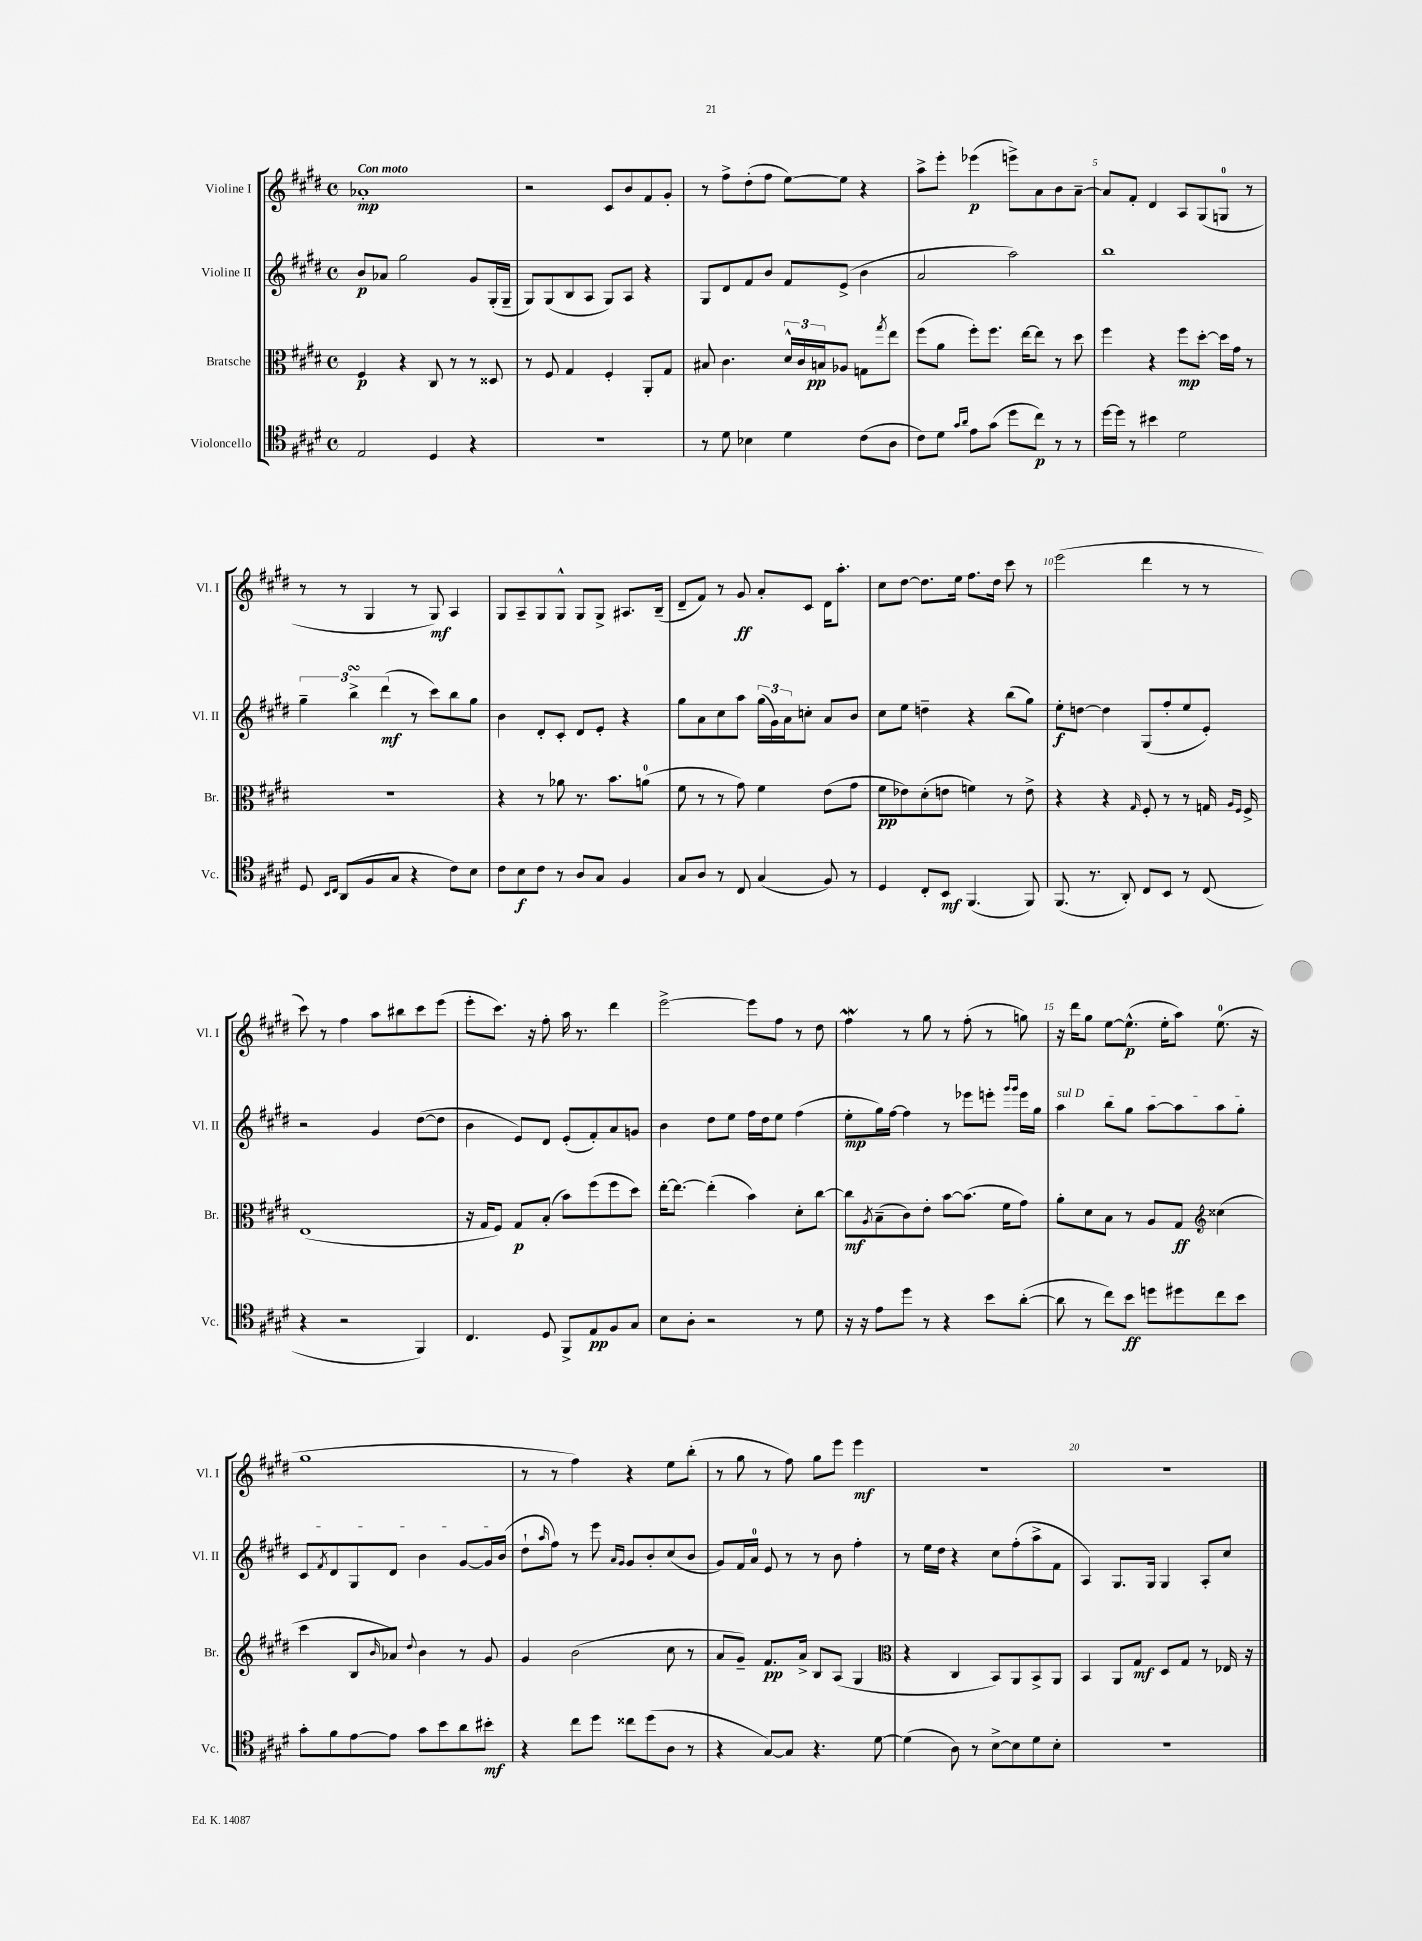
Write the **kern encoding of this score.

**kern	**kern	**kern	**kern
*staff4	*staff3	*staff2	*staff1
*clefC4	*clefC3	*clefG2	*clefG2
*k[f#c#g#d#]	*k[f#c#g#d#]	*k[f#c#g#d#]	*k[f#c#g#d#]
*M4/4	*M4/4	*M4/4	*M4/4
*met(c)	*met(c)	*met(c)	*met(c)
2E/	4F#/	8b/L	1a-'
.	.	8a-/J	.
.	4r	2gg#\	.
4D#/	8C#/	.	.
.	8r	.	.
4r	8r	8g#/L	.
.	8D##/	(16G#'/L	.
.	.	16G#~/JJ	.
=	=	=	=
1r	8r	8G#/L)	2r
.	8F#/	(8G#/	.
.	4G#/	8B/	.
.	.	8A/J	.
.	4F#'/	8G#/L)	8c#/L
.	.	8A/J	8b/
.	8AA'/L	4r	8f#/
.	8G#/J	.	8g#'/J
=	=	=	=
8r	8B#/	8G#/L	8r
8d#\	4.c#\	8d#/	8ff#^\L
4B-\	.	8f#/	(8dd#'\
.	.	8b/J	8ff#\J
4d#\	24d#^^/LL	8f#/L	[8ee\L)
.	24c#/	.	.
.	24B/J	.	.
.	8A-/J	(8e^/J	8ee\]J
(8c#\L	8G\L	4b\	4r
.	8qgg#/	.	.
8A\J	8ee\J	.	.
=	=	=	=
8c#\L)	(8ff#\L	2a/	8aa^\L
8d#\J	8a\J	.	8eee'\J
16qqg#/LL	.	.	.
16qqa/JJ	.	.	.
8e\L	8ff#'\L)	.	(4eee-\
(8g#\J	8.ff#\J	.	.
8dd#\L	.	2aa\)	8eee^\L)
.	[16ee\LK	.	.
8cc#\J)	8ee\]J	.	8a\
8r	8r	.	8b\
8r	8dd#\	.	[8a~\J
=	=	=	=
[16dd#\LL	4ff#\	1bb	8a/]L
16dd#\]JJ	.	.	.
8r	.	.	8f#'/J
4b#\	4r	.	4d#/
2d#\	8ff#\L	.	8A/L
.	[8dd#'\J	.	(8G#/
.	16dd#\]LL	.	8G/J
.	16g#\JJ	.	.
.	8r	.	8r
=	=	=	=
8D#/	1r	6gg#~\	8r
16qqBB/LL	.	.	.
16qqC#/JJ	.	.	.
(8AA/L	.	.	8r
.	.	6bb^\	.
8F#/	.	.	4G#/
.	.	(6ddd#\	.
8G#/J	.	.	.
4r	.	8r	8r
.	.	8ccc#\L)	8G#/)
8c#\L)	.	8bb\	4A/
8B\J	.	8gg#\J	.
=	=	=	=
8c#\L	4r	4b\	8G#/L
8B\	.	.	8A~/
8c#\J	8r	8d#'/L	8G#/
8r	8a-\	8c#'/J	8G#^^/J
8A/L	8.r	8d#/L	8G#/L
8G#/J	.	8e'/J	8G#^/J
.	8.b\L	.	.
4F#/	.	4r	8.A#/L
.	(8a\J	.	.
.	.	.	(16B~/Jk
=	=	=	=
8G#/L	8f#\	8gg#\L	8d#~/L
8A/J	8r	8a\	8f#/J)
8r	8r	8cc#\	8r
8C#/	8g#\)	8aa\J	8g#/
(4G#/	4f#\	(24gg#\LL	8a'/L
.	.	24g#\)	.
.	.	24a\J	.
.	.	8cc'\J	8c#/J
8F#/)	(8e\L	8a/L	16d#\LK
.	.	.	8.aa'\J
8r	8g#\J	8b/J	.
=	=	=	=
4D#/	8f#\L	8cc#\L	8cc#\L
.	8e-\)	8ee\J	[8dd#\J
8C#'/L	(8d#'\	4dd~\	8.dd#\]L
8BB/J	8e\J	.	.
.	.	.	16ee\Jk
(4.FF#/	4f\)	4r	8.ff#\L
.	.	.	16dd#\Jk
.	8r	(8bb\L	8ccc#\
8FF#/)	8e^\	8gg#\J)	8r
=	=	=	=
(8.FF#/	4r	8ee'\L	(2eee\
.	.	[8dd\J	.
8.r	.	.	.
.	4r	4dd\]	.
8AA'/)	.	.	.
.	16qqG#/	.	.
8C#/L	8F#'/	(8G#/L	4ddd#\
8BB/J	8r	8ff#'/	.
8r	8r	8ee/	8r
(8C#/	16G/	8e'/J)	8r
.	16qqA/LL	.	.
.	16qqF#/JJ	.	.
.	16F#^/	.	.
=	=	=	=
4r	(1E	2r	8ccc#\)
.	.	.	8r
2r	.	.	4ff#\
.	.	4g#/	8aa\L
.	.	.	8bb#\
4FF#/)	.	([8dd#\L	8ccc#\
.	.	8dd#\]J	(8eee\J
=	=	=	=
4.C#/	16r	4b\	8eee'\L
.	16G#/LK	.	.
.	8F#/J)	.	8.ccc#\J)
.	8G#/L	8e/L)	.
.	.	.	16r
8D#/	(8B'/J	8d#/J	8ff#'\
8FF#^/L	8b\L)	(8e'/L	16aa\
.	.	.	8.r
8E/	(8ff#\	8f#'/)	.
8F#/	8ff#\	8a/	4ddd#\
8G#/J	8dd#\J)	8g/J	.
=	=	=	=
8B\L	[16ee'\LK	4b\	[2eee^\
.	8.ee\_J	.	.
8A'\J	.	.	.
2r	(4ee'\]	8dd#\L	.
.	.	8ee\J	.
.	4b\)	16ff#\LL	8eee\]L
.	.	16dd#\J	.
.	.	8ee\J	8ff#\J
8r	8d#'\L	(4ff#\	8r
8d#\	[8cc#\J	.	8dd#\
=	=	=	=
16r	8cc#\]L	8ee'\L	4ff#\
16r	.	.	.
.	8qA/	.	.
8e\L	(8B~\	16gg#\L)	.
.	.	[16ff#\JJ	.
8dd#\J	8c#\)	4ff#\]	8r
8r	8e'\J	.	8gg#\
4r	[8b\L	8r	8r
.	(8.b\]J	8eee-\L	(8ff#'\
8b\L	.	8eee'\J	8r
.	16f#\LK	.	.
.	.	16qqggg#/LL	.
.	.	16qqggg#/JJ	.
([8a'\J	8g#\J)	16eee\LL	8gg\)
.	.	16gg#\JJ	.
=	=	=	=
8a\]	8a'\L	4aa\	16r
.	.	.	16ddd#\LK
8r	8d#\	.	8gg#\J
8cc#\L)	8B\J	8bb\L	[8ee\L
8b\J	8r	8gg#\J	(8.ee^^\]J
8dd\L	8A/L	[8aa\L	.
.	.	.	16ee'\LK
8dd#\	8G#/J	8aa\]	8aa\J)
*	*clefG2	*	*
8cc#\	(4cc##\	8aa\	(8.ee\
8b\J	.	8gg#'\J	.
.	.	.	16r
=	=	=	=
8g#'\L	4ccc#\	8c#/L	1gg#
.	.	8qf#/	.
8f#\	.	8d#/	.
[8e\	8B/L	8G#/	.
.	16qqb/	.	.
8e\]J	8a-/J)	8d#/J	.
.	8qqdd#/	.	.
8g#\L	4b\	4b\	.
8b\	.	.	.
8a\	8r	[8g#/L	.
8b#'\J	8g#/	16g#/]L	.
.	.	(16b/JJ	.
=	=	=	=
4r	4g#/	8dd#`\L	8r
.	.	16qqaa/	.
.	.	8ff#\J)	8r
8cc#\L	(2b\	8r	4ff#\)
8dd#\J	.	8eee\	.
.	.	16qqa/LL	.
.	.	16qqg#/JJ	.
8cc##\L	.	8g#/L	4r
(8dd#\	.	8b'/	.
8A\J	8cc#\	(8cc#/	8ee\L
8r	8r	8b/J	(8bb'\J
=	=	=	=
4r	8a/L	8g#/L)	8r
.	8g#~/J)	16f#/L	8gg#\
.	.	16a/JJ	.
[8G#/L)	8.f#/L	8e/	8r
8G#/]J	.	8r	8ff#\)
.	16a^/Jk	.	.
4.r	8B/L	8r	8gg#\L
.	(8A/J	8b\	8eee\J
.	4G#/	4ff#'\	4eee\
[8d#\	.	.	.
=	=	=	=
*	*clefC3	*	*
(4d#\]	4r	8r	1r
.	.	16ee\LL	.
.	.	16dd#\JJ	.
8A\)	4C#/	4r	.
8r	.	.	.
[8B^\L	8BB/L)	8cc#\L	.
8B\]	8AA/	(8ff#'\	.
8d#\	8BB^/	8aa^\	.
8B'\J	8AA/J	8f#\J	.
=	=	=	=
1r	4BB/	4A/)	1r
.	8AA/L	8.G#/L	.
.	8G#/J	.	.
.	.	16G#/Jk	.
.	8D#/L	4G#/	.
.	8G#/J	.	.
.	8r	8A'/L	.
.	16E-/	8cc#/J	.
.	16r	.	.
==	==	==	==
*-	*-	*-	*-
